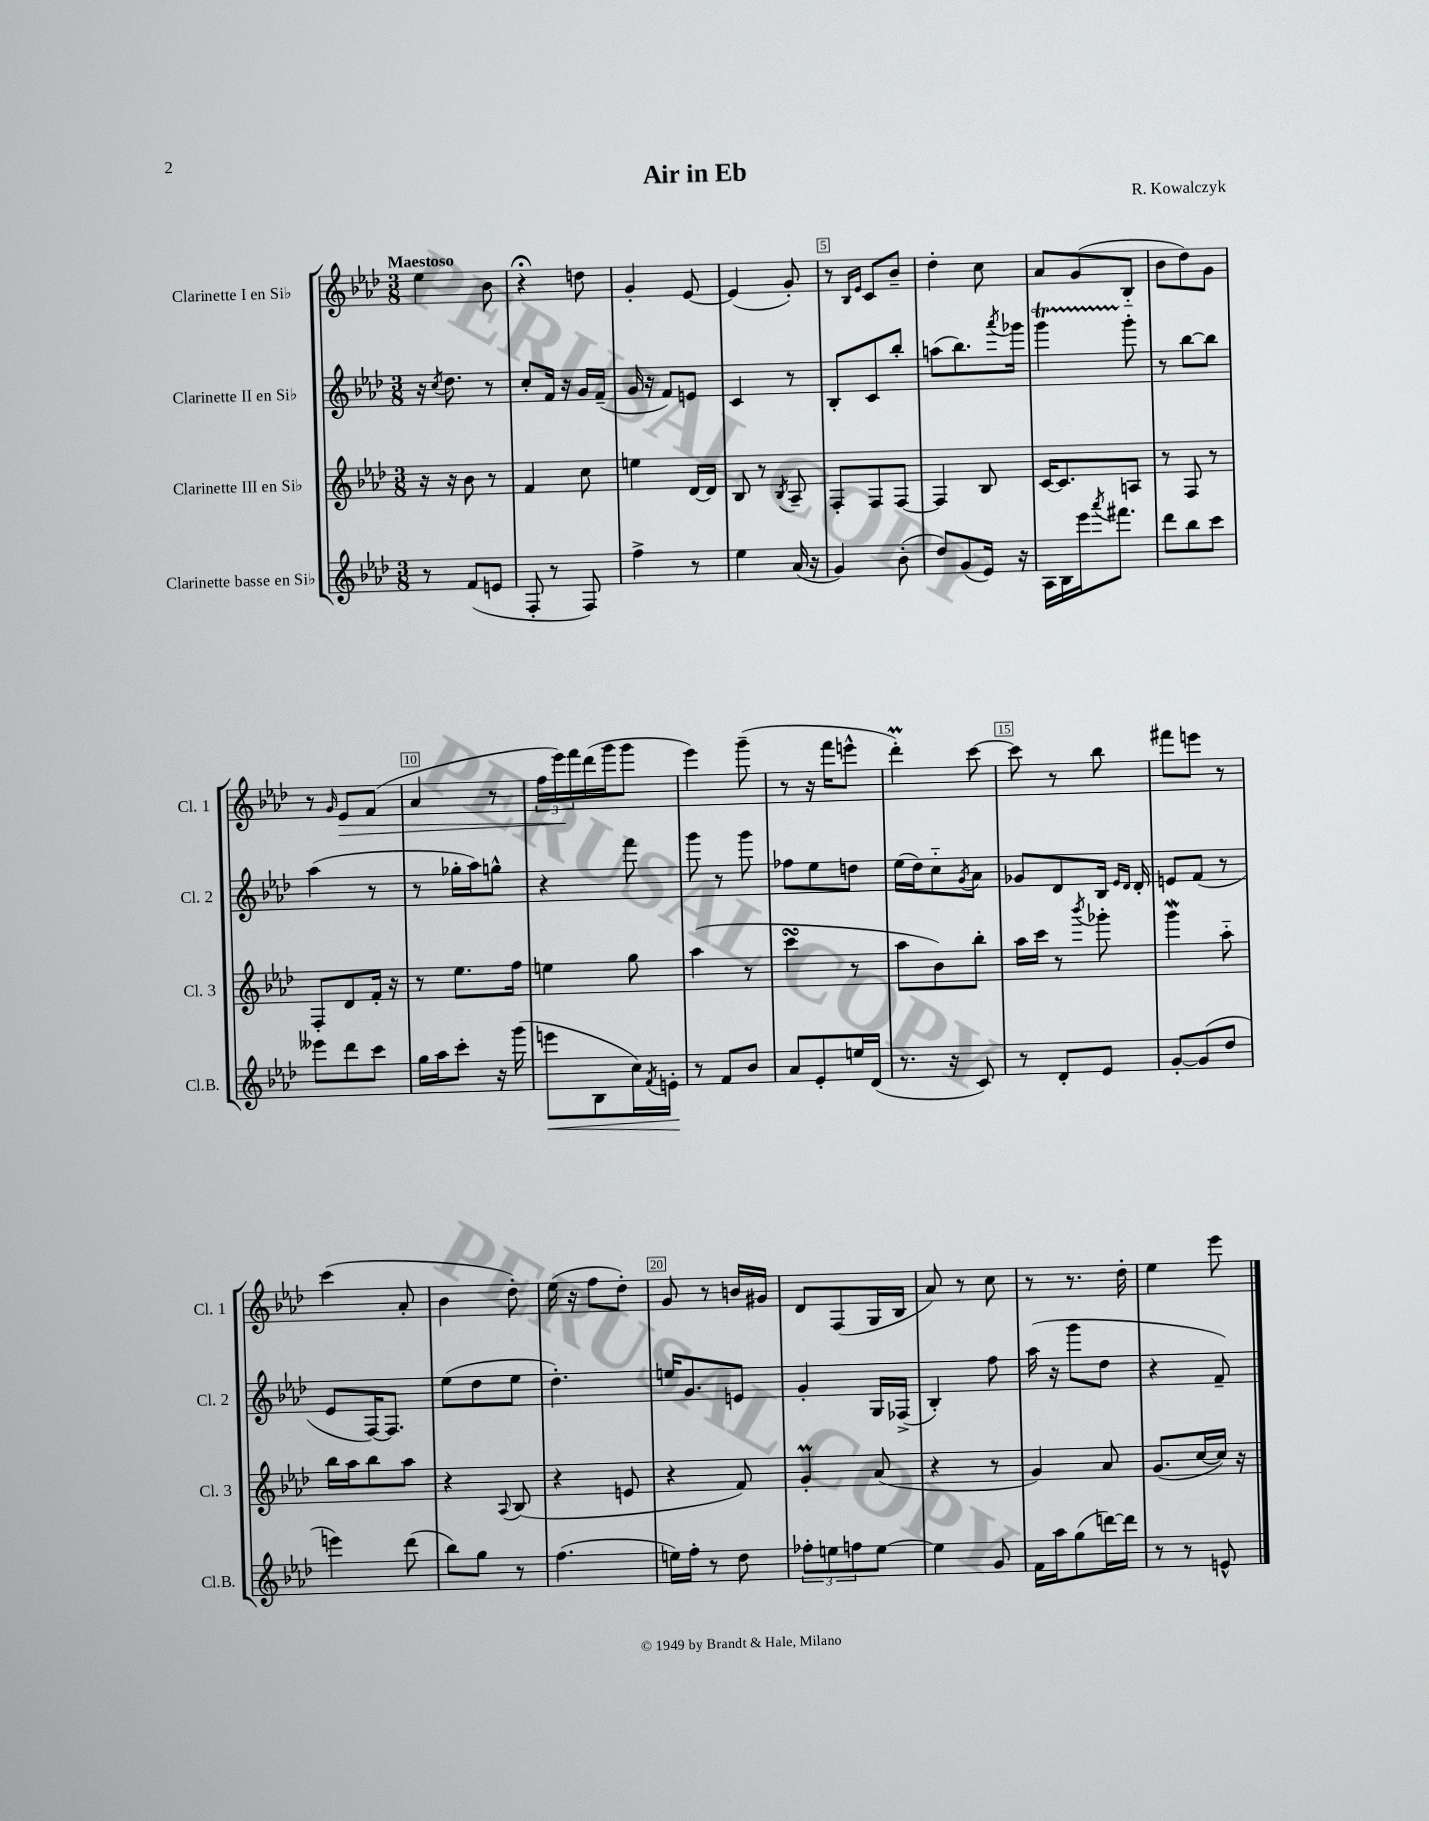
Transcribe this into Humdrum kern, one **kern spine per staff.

**kern	**dynam	**kern	**kern	**kern	**dynam
*part4	*part4	*part3	*part2	*part1	*part1
*staff4	*staff4	*staff3	*staff2	*staff1	*staff1
*I"Clarinette basse en Si♭	*	*I"Clarinette III en Si♭	*I"Clarinette II en Si♭	*I"Clarinette I en Si♭	*
*I'Cl.B.	*	*I'Cl. 3	*I'Cl. 2	*I'Cl. 1	*
*clefG2	*	*clefG2	*clefG2	*clefG2	*
*k[b-e-a-d-]	*	*k[b-e-a-d-]	*k[b-e-a-d-]	*k[b-e-a-d-]	*
*M3/8	*	*M3/8	*M3/8	*M3/8	*
=1	=1	=1	=1	=1	=1
!	!	!	!	!LO:TX:a:B:t=Maestoso	!
8r	.	16r	16r	4ee-\	.
.	.	.	8qcc/	.	.
.	.	16r	8.dd-\	.	.
(8f/L	.	8b-\	.	.	.
8en/J	.	8r	8r	8b-\	.
=2	=2	=2	=2	=2	=2
8F'/	.	4f/	8cc'/L	4r;<	.
8r	.	.	16f/Jk	.	.
.	.	.	16r	.	.
8F/)	.	8cc\	16g/LL	8ddn\	.
.	.	.	(16f~/JJ	.	.
=3	=3	=3	=3	=3	=3
4ff^\	.	4een\	16g/	4g'/	.
.	.	.	16r	.	.
.	.	.	8f/L)	.	.
8r	.	[16d-/LL	8en/J	[8e-/	.
.	.	16d-/JJ]	.	.	.
=4	=4	=4	=4	=4	=4
4ee-\	.	8B-/	4c/	(4e-/]	.
.	.	8r	.	.	.
.	.	8qB-/	.	.	.
(16a-/	.	8A-~/	8r	8g'/)	.
16r	.	.	.	.	.
=5	=5	=5	=5	=5	=5
4g/)	.	8F'/L	8B-'/L	8r	.
.	.	.	.	16qqB-/LL	.
.	.	.	.	16qqe-/JJ	.
.	.	8F/	8c/	8c/L	.
(8b-'\	.	[8F/J	8bb-'/J	8b-~/J	.
=6	=6	=6	=6	=6	=6
8dd-/L)	.	4F/]	(8aan\L	4dd-'\	.
(8g/	.	.	8.bb-\)	.	.
16e-/Jk)	.	8B-/	.	8cc\	.
.	.	.	8qaaa-/	.	.
16r	.	.	16ggg-X\Jk	.	.
=7	=7	=7	=7	=7	=7
16A-\LL	.	[16c/KL	4gggt\	8a-/L	.
16B-\	.	8.c/]	.	.	.
16eee-\J	.	.	.	(8g/	.
8qaaa-/	.	.	.	.	.
8.fff#X\J	.	.	.	.	.
.	.	8An/J	8ggg'\	8B-/J	.
=8	=8	=8	=8	=8	=8
8ddd-\L	.	8r	8r	8b-\L	.
8bb-\	.	8F/	[8bb-\L	8dd-\)	.
8ccc\J	.	8r	8bb-\J]	8g\J	.
!!LO:LB:g=z
=9	=9	=9	=9	=9	=9
8eee--X\L	.	8F'/L	(4aa-\	8r	.
.	.	.	.	16qqg/	.
!	!	!	!	!	!LO:HP:b
8ddd-\	.	8d-/	.	8e-/L	>
8ccc\J	.	16f'/Jk	8r	(8f/J	.
.	.	16r	.	.	.
=10	=10	=10	=10	=10	=10
16gg\LL	.	8r	8r	4a-/	.
16aa-\J	.	.	.	.	.
8ccc'\J	.	8.ee-\L	16gg-X'\LL	.	.
.	.	.	16aa-\J)	.	.
16r	.	.	8ggn^^\J	8r	.
(16ggg\	.	16ff\Jk	.	.	.
=11	=11	=11	=11	=11	=11
!	!LO:HP:b	!	!	!	!
8eeen\L	<	4een\	4r	24ff\LL	.
.	.	.	.	24eee-\)	.
.	.	.	.	24fff\	]
8B-\	.	.	.	(16ddd-\	.
.	.	.	.	16ggg\J	.
16cc\L)	.	8gg\	8fff\	8ggg\J	.
8qf/	.	.	.	.	.
16en'\JJ	.	.	.	.	.
.	[	.	.	.	.
=12	=12	=12	=12	=12	=12
8r	.	(4aa-\	8ggg\	4eee-\)	.
8f/L	.	.	8r	.	.
8b-/J	.	8r	8ggg\	(8ggg~\	.
=13	=13	=13	=13	=13	=13
8a-/L	.	4cccsSsS\	8ff-X\L	8r	.
8e-'/	.	.	8ee-\	16r	.
.	.	.	.	16fff\KL	.
16een/L	.	8r	8ddn\J	8eeen^^\J	.
(16d-/JJ	.	.	.	.	.
=14	=14	=14	=14	=14	=14
8.r	.	8aa-\L	(16ee-\LL	4ddd-M'\)	.
.	.	.	16dd-\J)	.	.
.	.	8b-\)	8cc\	.	.
16r	.	.	.	.	.
.	.	.	8qg/	.	.
8c/)	.	8bb-'\J	8a-\J	[8ccc\	.
=15	=15	=15	=15	=15	=15
8r	.	16aa-\LL	8g-X/L	8ccc\]	.
.	.	16ccc\JJ	.	.	.
8d-'/L	.	8r	8d-/	8r	.
.	.	8qbbb-/	.	.	.
8e-/J	.	8ggg-X'\	16B-/Jk	8bb-\	.
.	.	.	16qqe-/LL	.	.
.	.	.	16qqd-/JJ	.	.
.	.	.	16d-'/	.	.
=16	=16	=16	=16	=16	=16
[8g'/L	.	4gggW\	8en/L	8fff#X\L	.
(8g/]	.	.	(8f/J	8eeen\J	.
8dd-/J	.	8aa-\	8r	8r	.
!!LO:LB:g=z
=17	=17	=17	=17	=17	=17
4eeen\)	.	16bb-\LL	8e-/L	(4ccc\	.
.	.	16aa-\J	.	.	.
.	.	8bb-\	[16F/K)	.	.
.	.	.	8.F/J]	.	.
(8ddd-\	.	8aa-\J	.	8a-'/	.
=18	=18	=18	=18	=18	=18
8bb-\L)	.	4r	(8ee-\L	4b-\	.
8gg\J	.	.	8dd-\	.	.
.	.	8qqA-/	.	.	.
8r	.	(8B-/	8ee-\J	8dd-'\)	.
=19	=19	=19	=19	=19	=19
(4.ff\	.	4r	4.dd-'\)	(16ee-\	.
.	.	.	.	16r	.
.	.	.	.	8ff\L	.
.	.	8en/	.	8dd-'\J)	.
=20	=20	=20	=20	=20	=20
16een\LL)	.	4r	16een/KL	8g/	.
16ff'\JJ	.	.	8.g/	.	.
8r	.	.	.	8r	.
8dd-\	.	8f/)	8en/J	16bn/LL	.
.	.	.	.	16g#X/JJ	.
=21	=21	=21	=21	=21	=21
12ff-X'\L	.	4gm'/	4g'/	8d-/L	.
12een\	.	.	.	.	.
.	.	.	.	(8F/	.
12ffn\	.	.	.	.	.
[8ee\J	.	(8a-/	16G/LL	16G/L	.
.	.	.	(16F-X^/JJ	16B-/JJ	.
=22	=22	=22	=22	=22	=22
4ee\]	.	4r	4B-'/)	8a-/)	.
.	.	.	.	8r	.
8g/	.	8r	8ff\	8cc\	.
=23	=23	=23	=23	=23	=23
16f\LL	.	4g/)	(16aa-\	8r	.
16aa-\J	.	.	16r	.	.
(8gg\	.	.	8ggg\L	8.r	.
[16dddn\L)	.	8a-/	8dd-\J	.	.
16ddd\JJ]	.	.	.	16dd-'\	.
=24	=24	=24	=24	=24	=24
8r	.	(8.g/L	4r	4ee-\	.
8r	.	.	.	.	.
.	.	[16cc/L	.	.	.
8en^^/	.	16cc/JJ])	8f~/)	8eee-\	.
.	.	16r	.	.	.
==	==	==	==	==	==
*-	*-	*-	*-	*-	*-
